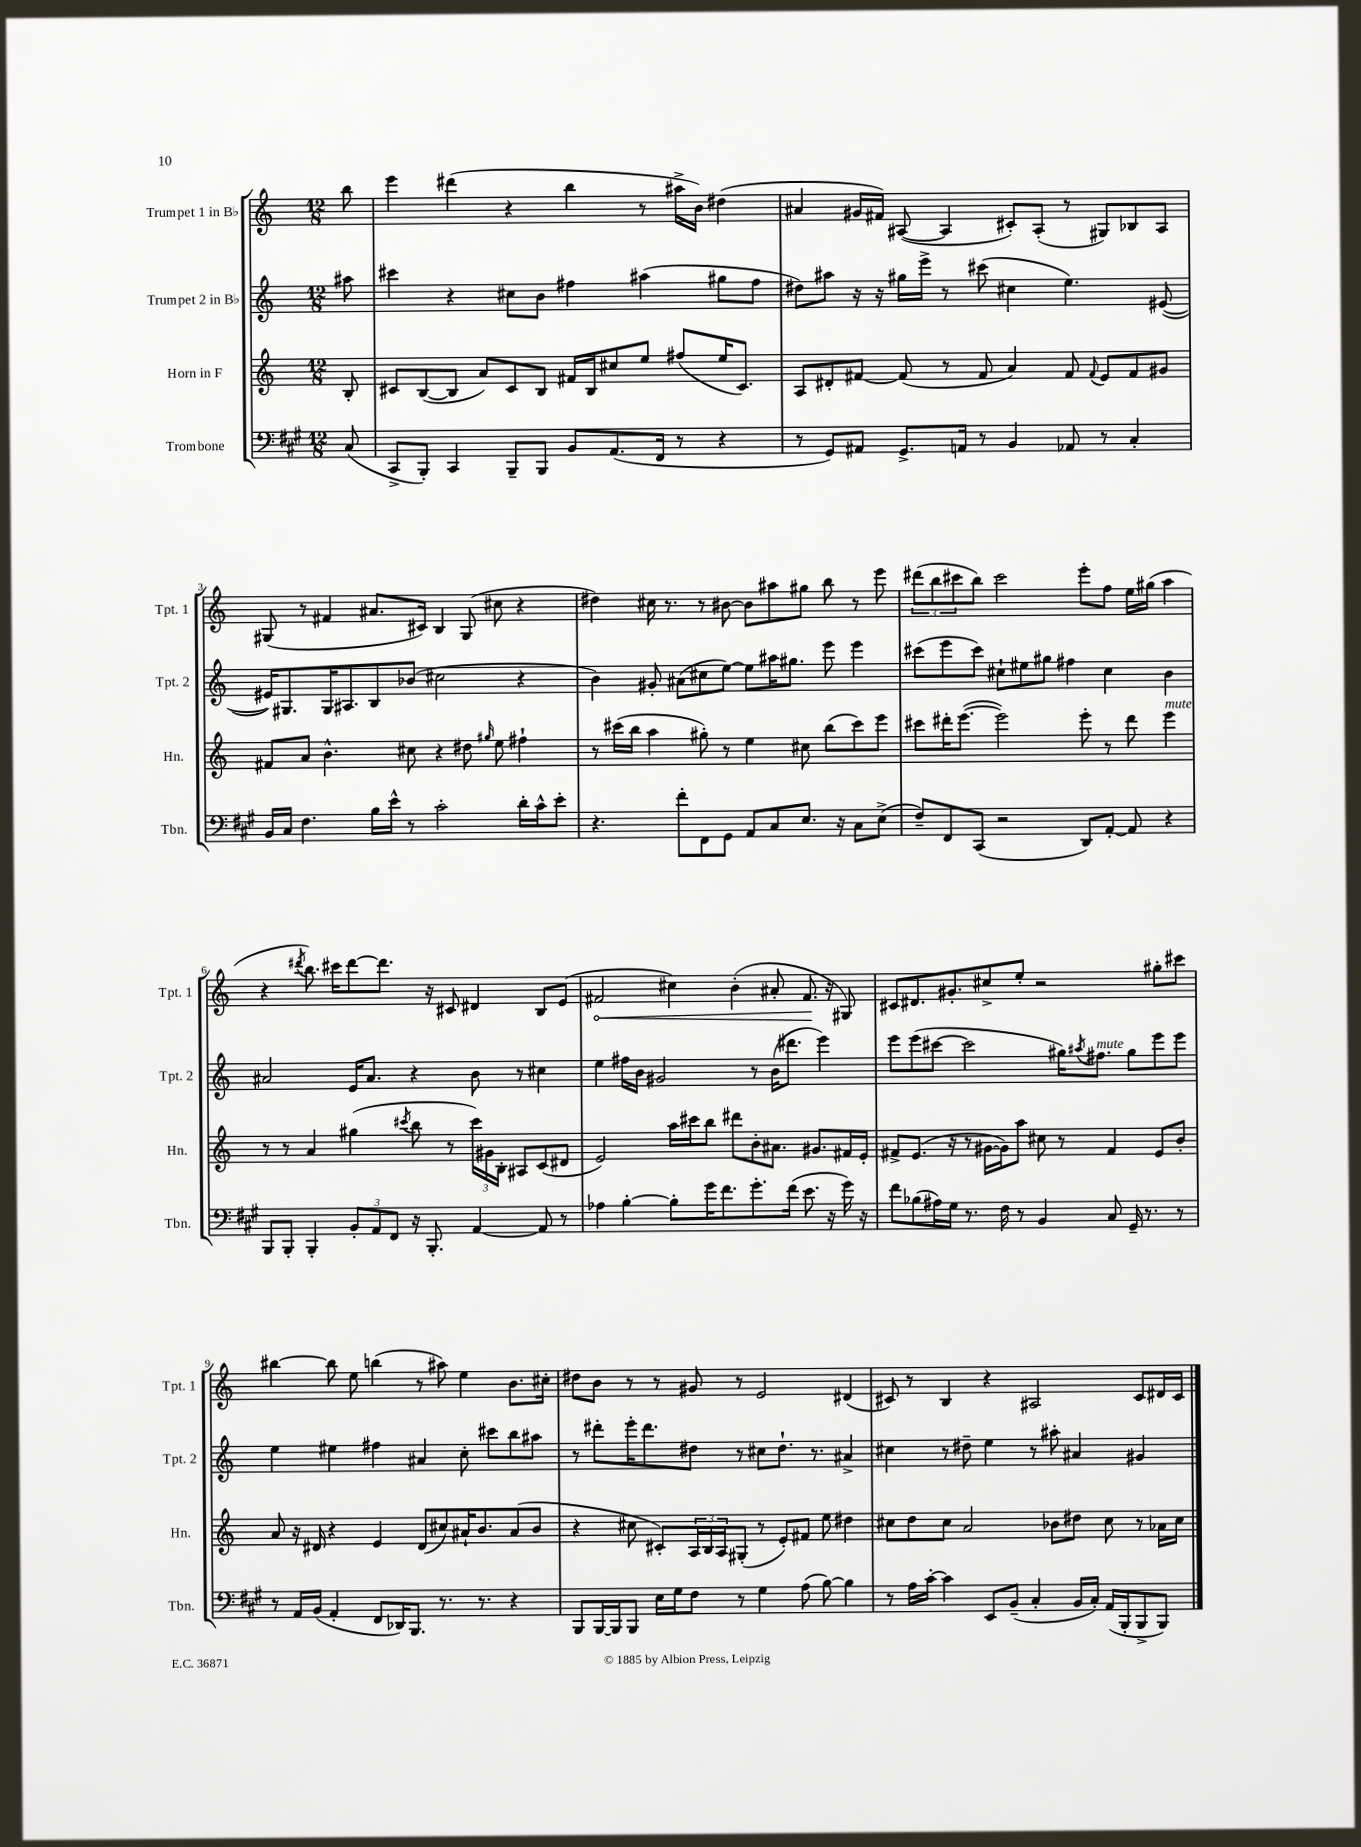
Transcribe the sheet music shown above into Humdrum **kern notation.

**kern	**kern	**kern	**kern	**dynam
*part4	*part3	*part2	*part1	*part1
*staff4	*staff3	*staff2	*staff1	*staff1
*I"Trombone	*I"Horn in F	*I"Trumpet 2 in B♭	*I"Trumpet 1 in B♭	*
*I'Tbn.	*I'Hn.	*I'Tpt. 2	*I'Tpt. 1	*
*clefF4	*clefG2	*clefG2	*clefG2	*
*k[f#c#g#]	*k[]	*k[]	*k[]	*
*M12/8	*M12/8	*M12/8	*M12/8	*
=	=	=	=	=
(8C#/	8B'/	8aa#X\	8bb\	.
=1	=1	=1	=1	=1
8CC#^/L	8c#X/L	4ccc#X\	4eee\	.
8BBB'/J)	([8B/	.	.	.
4CC#/	8B/J]	4r	(4ddd#X\	.
.	8a/L)	.	.	.
8BBB~/L	8c#/	8cc#X\L	4r	.
8BBB/J	8B/J	8b\J	.	.
8BB/L	16f#X/LL	4ff#X\	4bb\	.
.	16B/J	.	.	.
(8.AA/	8cc#X/	.	.	.
.	8ee/J	(4aa#X\	8r	.
16FF#/Jk	.	.	.	.
8r	(8ff#X/L	.	16aa#X^\LL	.
.	.	.	16b\JJ)	.
4r	16ee/K	8gg#X\L	(4dd#X\	.
.	8.c#/J)	.	.	.
.	.	8ff#\J	.	.
=2	=2	=2	=2	=2
8r	8A/L	8dd#X\L)	4a#X/	.
8GG#/L)	8d#X'/	8aa#X\J	.	.
8AA#X/J	[8f#X/J	16r	16g#X/LL	.
.	.	16r	16f#X/JJ)	.
8.GG#^/L	(8f#/]	16gg#X\LL	([8A#X/	.
.	.	16eee^\JJ	.	.
.	8r	8r	4A#/]	.
16AAn/Jk	.	.	.	.
8r	8f#/	(8ccc#X\	.	.
4BB/	4a/)	4cc#X\	8c#X'/L)	.
.	.	.	(8A#'/J	.
8AA-X/	8f#/	4.ee\)	8r	.
.	8qqf#/	.	.	.
8r	8e/L	.	8G#X/L)	.
4C#'/	8f#/	.	8B-X/	.
.	8g#X/J	([8e#X/	8A#/J	.
!!LO:LB:g=z
=3	=3	=3	=3	=3
16BB/LL	8f#X/L	16e#X/KL])	(8G#X/	.
16C#/JJ	.	8.G#X/	.	.
4.F#\	8a/J	.	8r	.
.	4.b^^\	16G#/K	4f#X/	.
.	.	8.A#X/	.	.
16B\LL	.	8B/	8.a#X/L	.
16e^^\JJ	.	.	.	.
8r	8cc#X\	(8b-X/J	.	.
.	.	.	16c#X/Jk)	.
2c#'\	4r	2cc#X\	4B/	.
.	8dd#X\	.	(8G#/	.
.	16qqgg#X/	.	.	.
.	8ee\	.	8cc#X\	.
16d'\LL	4ff#X`\	4r	4r	.
16c#^^\J	.	.	.	.
8e'\J	.	.	.	.
=4	=4	=4	=4	=4
4.r	8r	4b\)	4dd#X\)	.
.	(16ccc#X\LL	.	.	.
.	16bb\JJ	.	.	.
.	4aa\	8g#X'/	16cc#X\	.
.	.	.	8.r	.
8f#'\L	.	(8a#X\L	.	.
8FF#\	8gg#X'\)	8cc#X\	8r	.
8GG#\J	8r	[8ee\J)	[8b#X\	.
8AA/L	4ee\	8ee\L]	8b#\L]	.
8C#/	.	16aa#X\K	8aa#X\	.
.	.	8.gg#X\J	.	.
8.E/J	8cc#X\	.	8gg#X\J	.
.	(8bb\L	8eee\	8bb\	.
16r	.	.	.	.
8C#\L	8ccc#\)	4eee\	8r	.
(8E^\J	8eee\J	.	8eee\	.
=5	=5	=5	=5	=5
8F#~/L)	8ccc#X\L	(8ccc#X\L	(12ddd#X\L	.
.	.	.	12bb\	.
8FF#/	16ddd#X'\K	8eee\	.	.
.	.	.	12ccc#X\	.
.	([8.eee\J	.	.	.
(8CC#/J	.	8ccc#\J)	8bb\J)	.
2r	2eee\])	8cc#X`\L	2ccc#\	.
.	.	8ee#X\	.	.
.	.	8gg#X\J	.	.
.	.	4ff#X\	.	.
8DD/L)	8eee'\	.	8eee'\L	.
[8AA'/J	8r	4cc#\	8ff\J	.
8AA/]	8ddd#\	.	16ee\LL	.
.	.	.	(16gg#X\JJ	.
!	!LO:TX:a:i:t=mute	!	!	!
4r	4eee\	4b\	4aa\	.
!!LO:LB:g=z
=6	=6	=6	=6	=6
8BBB/L	8r	2a#X/	4r	.
8BBB'/J	8r	.	.	.
.	.	.	8qddd#X/	.
4BBB'/	4a/	.	8.bb\)	.
.	.	.	16ccc#X\KL	.
12BB'/L	(4gg#X\	16e/KL	[8ddd#\	.
.	.	8.a#/J	.	.
12AA/	.	.	.	.
.	.	.	8.ddd#\J]	.
12FF#/J	.	.	.	.
.	8qccc#X/	.	.	.
16r	8bb\	4r	.	.
8.BBB'/	.	.	16r	.
.	8r	.	8c#X/	.
[4AA/	24ccc#\LL)	8b\	4d#X/	.
.	24g#X\	.	.	.
.	24B'\JJ	.	.	.
.	8A#X/L	8r	.	.
8AA/]	(8c/	4cc#X\	8B/L	.
8r	8d#X/J	.	(8e/J	.
=7	=7	=7	=7	=7
!	!	!	!	!LO:HP:b
4A-X\	2e/)	4ee\	2f#X/	<
[4B'\	.	16ff#X\LL	.	.
.	.	16b\JJ	.	.
.	.	2g#X/	.	.
8B'\L]	16aa\LL	.	4cc#X\)	.
.	16ccc#X\J	.	.	.
16g#\K	8bb\J	.	.	.
8.f#\	.	.	.	.
.	8ddd#X\L	.	(4b'\	.
8.g#'\	8b'\	8r	.	.
.	8.a#X\J	(16b\KL	8a#X'/	.
(16f#\Jk	.	8.ddd#X\J	.	.
8.e\	.	.	8.f#/	.
.	8.g#X/L	.	.	.
.	.	4eee\)	.	.
16r	.	.	16r	[
16g#\)	16f#X/L	.	8G#X/)	.
16r	16e'/JJ	.	.	.
=8	=8	=8	=8	=8
8f#\L	8f#X^/L	8eee\L	8c#X/L	.
(8B-X\	(8.e/J	(8eee\	8.d#X/	.
16A#X\L)	.	[8ccc#X\J	.	.
16G#\JJ	16r	.	8.g#X'/	.
8.r	8r	2ccc#\]	.	.
.	[16g#X\LL	.	8cc#X^/	.
16F#\	16g#\J])	.	.	.
8r	8aa\J	.	8ee'/J	.
4BB/	8cc#X\	.	2r	.
.	8r	16gg#X\KL)	.	.
.	.	8qaa#X/	.	.
!	!	!LO:TX:a:i:t=mute	!	!
.	.	8.ff#X\J	.	.
8C#/	4f#/	.	.	.
16GG#~/	.	8gg#\L	.	.
8.r	.	.	.	.
.	8e/L	8eee\	8gg#X'\L	.
8r	8b'/J	8eee\J	8ccc#X\J	.
!!LO:LB:g=z
=9	=9	=9	=9	=9
8r	8a/	4ee\	[4bb#X\	.
16AA/LL	16r	.	.	.
(16BB/JJ	16d#X/	.	.	.
4AA'/	4r	4ee#X\	8bb#\]	.
.	.	.	8ee\	.
8FF#/L	4e/	4ff#X\	(4bbn\	.
16DD-X/K)	.	.	.	.
8.BBB/J	.	.	.	.
.	(8d#/L	4a#X/	8r	.
8.r	8cc#X/)	.	8aa#X\)	.
.	16a#X`/K	8cc'\	4ee\	.
8.r	8.b/	.	.	.
.	.	8ccc#X\L	.	.
4r	(8a#/	8bb\	8.b\L	.
.	8b/J	8aa#X\J	.	.
.	.	.	16cc#X'\Jk	.
=10	=10	=10	=10	=10
8BBB/L	4r	8r	8dd#X\L	.
[16BBB/L	.	8ddd#X'\L	8b\J	.
16BBB/J]	.	.	.	.
8BBB/J	8cc#X\	16eee'\K	8r	.
.	.	8.ddd#\	.	.
16E\LL	8c#X'/L)	.	8r	.
16G#\J	.	.	.	.
8F#\J	24A/L	8dd#X\J	8g#X/	.
.	24B/	.	.	.
.	24A/J	.	.	.
8r	(8G#X'/J	8r	8r	.
4G#\	8r	8cc#X\L	2e/	.
.	8e'/L)	8.dd#`\J	.	.
(8A\	8f#X/J	.	.	.
.	.	8.r	.	.
[8B\)	8ee\	.	.	.
4B\]	4dd#X\	4a#X^/	(4d#X/	.
=11	=11	=11	=11	=11
8r	8cc#X\L	4cc#X\	8c#X/)	.
16A\LL	8dd\	.	8r	.
[16c#'\JJ	.	.	.	.
4c#\]	8cc#\J	8r	4B/	.
.	2a/	8dd#X~\	.	.
8EE/L	.	4ee\	4r	.
(8BB~/J	.	.	.	.
4C#'/	.	8r	2A#X/	.
.	8b-X\L	8aa#X'\	.	.
16BB/LL	8dd#X\J	4a#X/	.	.
16C#'/JJ)	.	.	.	.
(16AA/LL	8cc#\	.	.	.
16BBB'/J	.	.	.	.
8BBB^/	8r	4g#X/	8c#/L	.
8BBB/J)	16a-X\LL	.	16d#X/L	.
.	16cc#\JJ	.	16c#/JJ	.
==	==	==	==	==
*-	*-	*-	*-	*-
